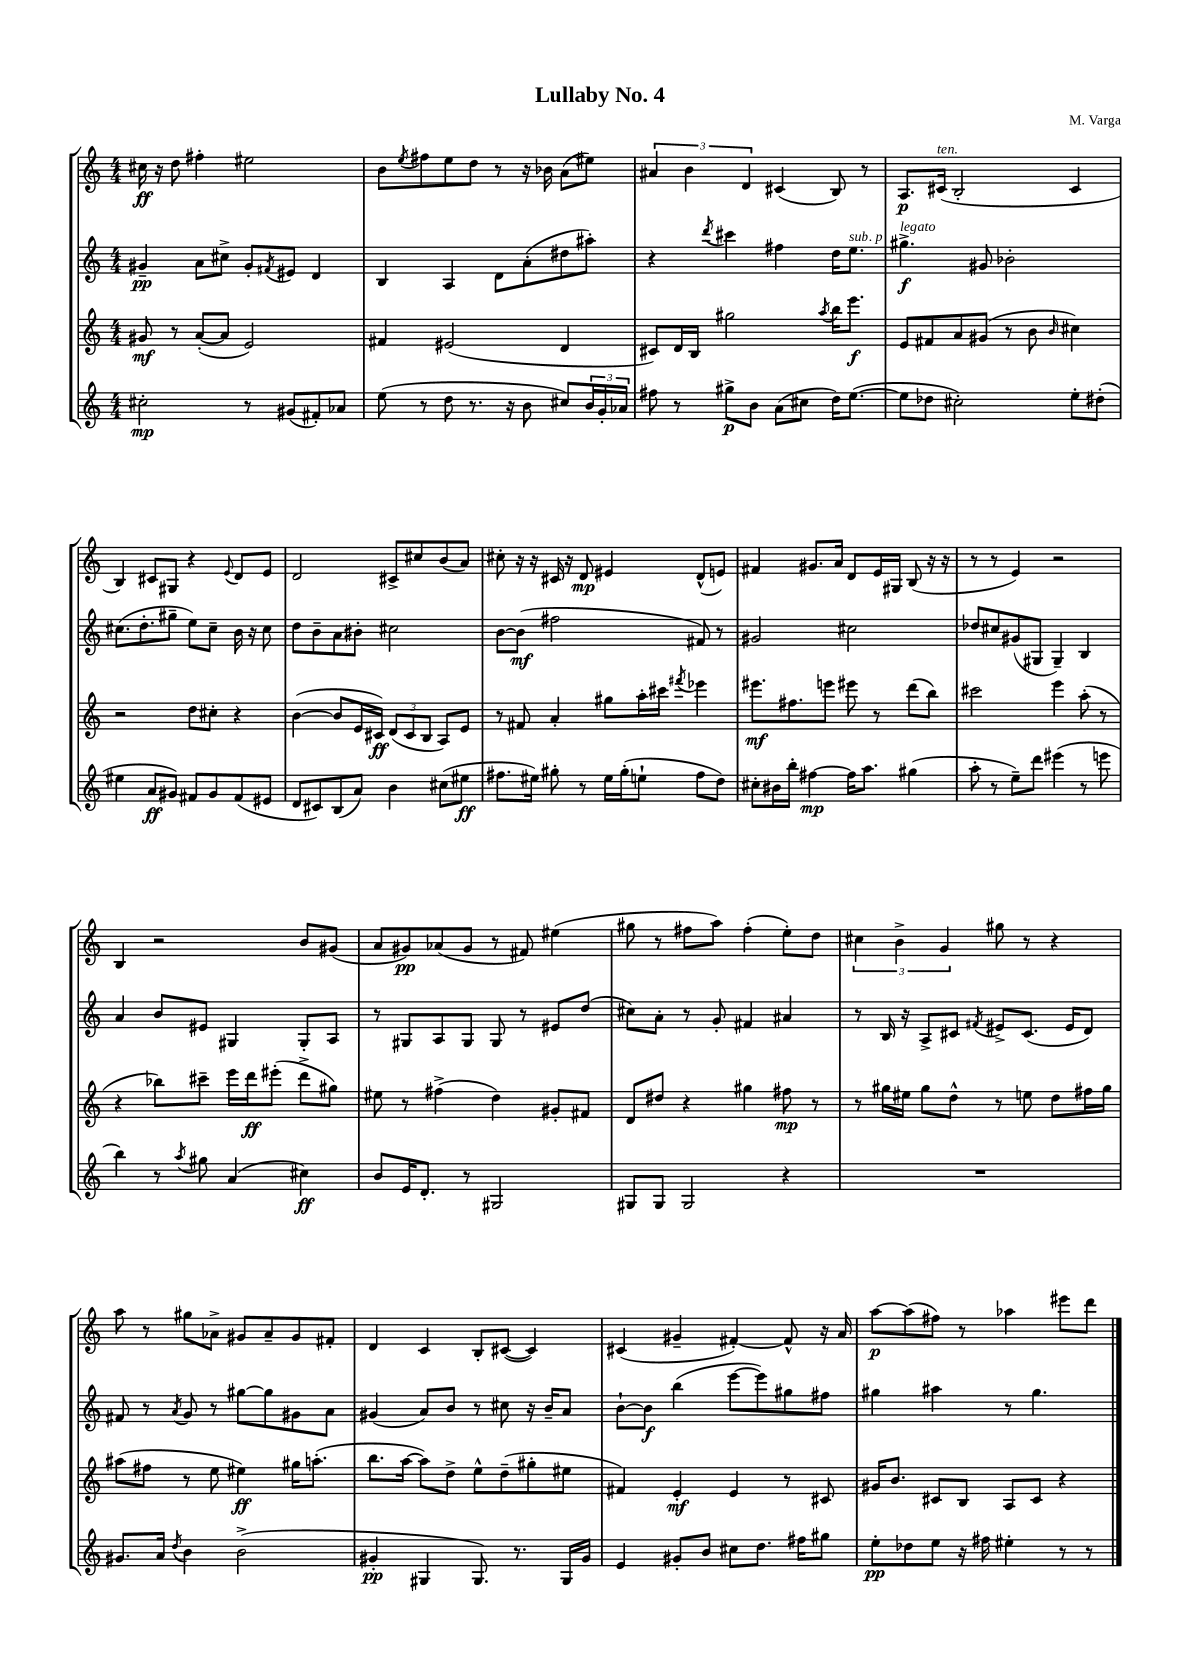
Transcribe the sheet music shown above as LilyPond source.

\header { title = "Lullaby No. 4" composer = "M. Varga" }
<<
\new StaffGroup <<
\new Staff = "s0" {
    \clef treble \key c \major \numericTimeSignature \time 4/4
    cis''16\ff r16 d''8 fis''4-. eis''2 |
    b'8 \acciaccatura { e''8 } fis''8 e''8 d''8 r8 r16 bes'16 a'8( eis''8) |
    \tuplet 3/2 { ais'4 b'4 d'4 } cis'4( b8) r8 |
    a8.\p cis'16^\markup { \italic "ten." }( b2-. cis'4 |
    b4) cis'8 gis8 r4 \appoggiatura { e'8 } d'8 e'8 |
    d'2 cis'8-> cis''8 b'8( a'8) |
    cis''8-. r16 r16 cis'16 r16 d'8\mp eis'4 d'8-^( e'8) |
    fis'4 gis'8. a'16 d'8 e'16 gis16 b8( r16 r16 |
    r8 r8 e'4) r2 |
    b4 r2 b'8 gis'8( |
    a'8 gis'8\pp) aes'8( gis'8 r8 fis'8) eis''4( |
    gis''8 r8 fis''8 a''8) fis''4-.( e''8-.) d''8 |
    \tuplet 3/2 { cis''4 b'4-> g'4 } gis''8 r8 r4 |
    a''8 r8 gis''8 aes'8-> gis'8 aes'8-- gis'8 fis'8-. |
    d'4 c'4 b8-. cis'8~( cis'4) |
    cis'4( gis'4-- fis'4~-.) fis'8-^ r16 a'16 |
    a''8~\p a''8( fis''8) r8 aes''4 eis'''8 d'''8 \bar "|." |
}
\new Staff = "s1" {
    \clef treble \key c \major \numericTimeSignature \time 4/4
    gis'4--\pp a'8 cis''8-> gis'8-. \acciaccatura { fis'8 } eis'8 d'4 |
    b4 a4 d'8 a'8-.( dis''8 ais''8-.) |
    r4 \acciaccatura { d'''8 } cis'''4 fis''4 d''16 e''8.^\markup { \italic "sub. p" } |
    gis''4.->\f^\markup { \italic "legato" } gis'8 bes'2-. |
    cis''8.( d''8.-. gis''8-- e''8) cis''8-- b'16 r16 cis''8 |
    d''8 b'8-- a'8 bis'8-. cis''2 |
    b'8~ b'8\mf( fis''2 fis'8) r8 |
    gis'2 cis''2 |
    des''8 cis''8 gis'8( gis8 gis4--) b4 |
    a'4 b'8 eis'8 gis4 gis8-. a8 |
    r8 gis8 a8 gis8 gis8 r8 eis'8 d''8( |
    cis''8) a'8-. r8 g'8-. fis'4 ais'4 |
    r8 b16 r16 a8-> cis'8 \acciaccatura { fis'8 } eis'8-> cis'8.( eis'16 d'8) |
    fis'8 r8 \acciaccatura { a'8 } g'8 r8 gis''8~ gis''8 gis'8 a'8 |
    gis'4( a'8) b'8 r8 cis''8 r16 b'16-- a'8 |
    b'8~-! b'8\f b''4( e'''8~ e'''8) gis''8 fis''8 |
    gis''4 ais''4 r8 gis''4. \bar "|." |
}
\new Staff = "s2" {
    \clef treble \key c \major \numericTimeSignature \time 4/4
    gis'8\mf r8 a'8~-.( a'8 e'2) |
    fis'4 eis'2( d'4 |
    cis'8) d'16 b16 gis''2 \acciaccatura { a''8 } b''16 e'''8.\f |
    e'8 fis'8 a'8 gis'8( r8 b'8 \grace { b'16 } cis''4) |
    r2 d''8 cis''8-. r4 |
    b'4~( b'8 e'16 cis'16\ff) \tuplet 3/2 { d'8( cis'8 b8 } a8) e'8 |
    r8 fis'8 a'4-. gis''8 a''16-. cis'''16 \acciaccatura { fis'''8 } ees'''4 |
    eis'''8.\mf fis''8. e'''8 eis'''8 r8 d'''8( b''8) |
    cis'''2 e'''4 a''8-.( r8 |
    r4 bes''8) cis'''8-- e'''16 d'''16\ff eis'''8-.( d'''8-> gis''8) |
    eis''8 r8 fis''4->( d''4) gis'8-. fis'8 |
    d'8 dis''8 r4 gis''4 fis''8\mp r8 |
    r8 gis''16 eis''16 gis''8 d''8-^ r8 e''8 d''8 fis''16 gis''16 |
    ais''8( fis''8 r8 e''8 eis''4\ff) gis''16 a''8.-.( |
    b''8. a''16~ a''8) d''8-> e''8-^ d''8--( gis''8-. eis''8 |
    fis'4) e'4-.\mf e'4 r8 cis'8 |
    gis'16 b'8. cis'8 b8 a8 cis'8 r4 \bar "|." |
}
\new Staff = "s3" {
    \clef treble \key c \major \numericTimeSignature \time 4/4
    cis''2-.\mp r8 gis'8( fis'8-.) aes'8 |
    e''8( r8 d''8 r8. r16 b'8 cis''8) \tuplet 3/2 { b'16 g'16-. aes'16 } |
    fis''8 r8 gis''8->\p b'8 a'8( cis''8 d''16) e''8.~( |
    e''8 des''8 cis''2-.) e''8-. dis''8-.( |
    eis''4 a'8\ff gis'8) fis'8 gis'8 fis'8( eis'8 |
    d'8 cis'8) b8( a'8) b'4 cis''8( eis''8\ff |
    fis''8. eis''16) gis''8-. r8 eis''16 gis''16-.( e''8-! fis''8 d''8) |
    cis''8-. bis'16 b''16-. fis''4~\mp fis''16 a''8. gis''4( |
    a''8-. r8 e''8--) d'''8 eis'''4( r8 e'''8 |
    b''4) r8 \acciaccatura { a''8 } gis''8 a'4( cis''4\ff) |
    b'8 e'16 d'8.-. r8 gis2 |
    gis8 gis8 gis2 r4 |
    R1 |
    gis'8. a'16 \acciaccatura { d''8 } b'4 b'2->( |
    gis'4-.\pp gis4 gis8.) r8. gis16 gis'16 |
    e'4 gis'8-. b'8 cis''8 d''8. fis''16 gis''8 |
    e''8-.\pp des''8 e''8 r16 fis''16 eis''4-. r8 r8 \bar "|." |
}
>>
>>
\layout { \context { \Score \remove "Bar_number_engraver" } }
